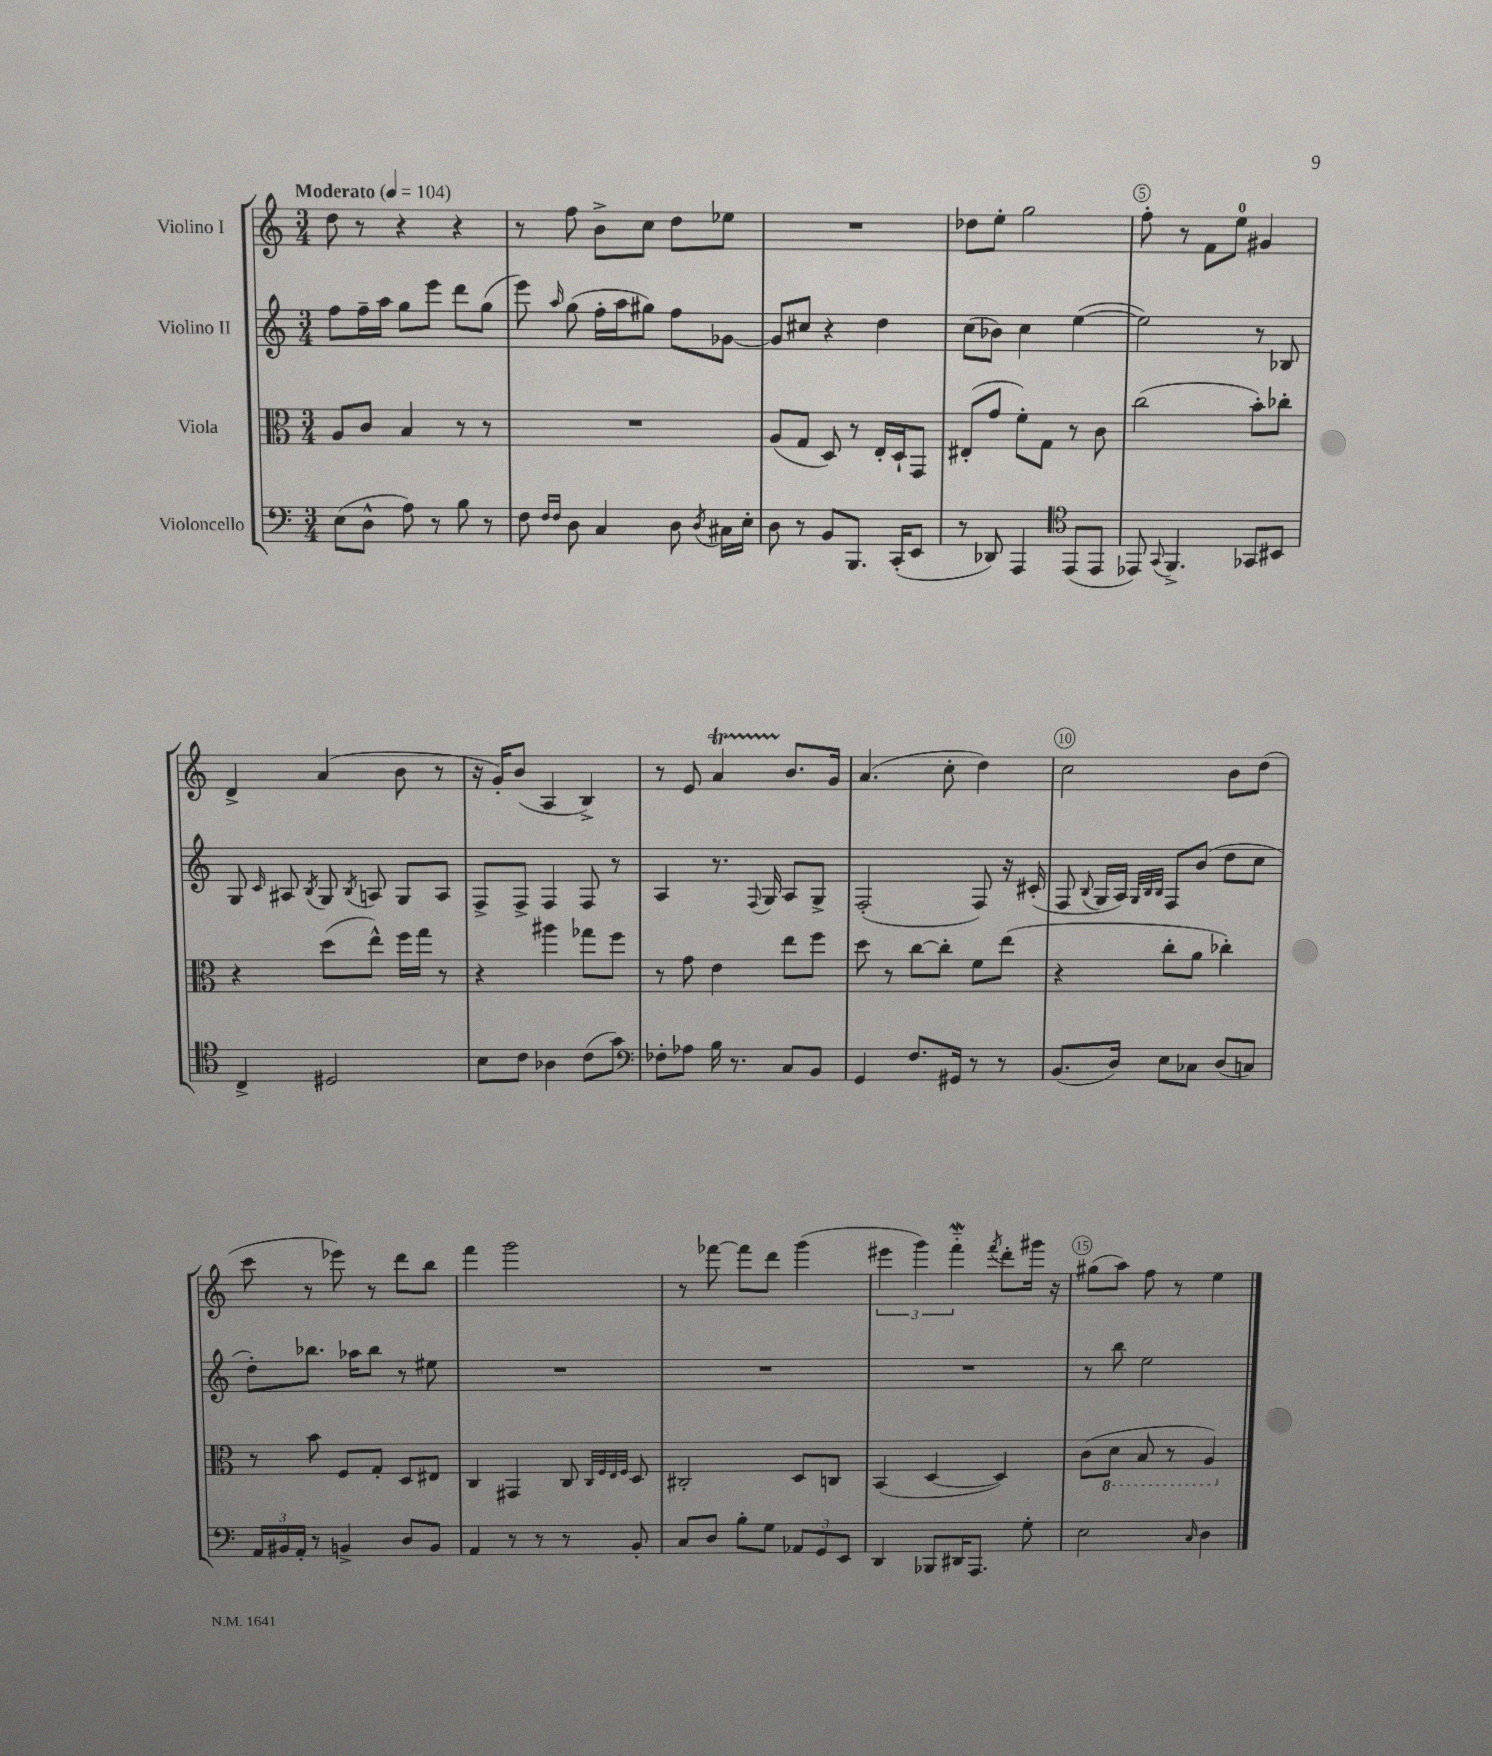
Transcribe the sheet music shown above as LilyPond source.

<<
\new StaffGroup <<
\new Staff = "s0" \with { instrumentName = "Violino I" } {
    \clef treble \key c \major \numericTimeSignature \time 3/4 \tempo "Moderato" 4 = 104
    \autoBeamOff d''8 r8 r4 r4 |
    r8 f''8 b'8[-> c''8] d''8[ ees''8] |
    R2. |
    des''8[ e''8]-. g''2 |
    f''8-. r8 f'8[ e''8]-0 gis'4 |
    d'4-> a'4( b'8 r8 |
    r16 g'16[-.) b'8]( a4 b4->) |
    r8 e'8 a'4\startTrillSpan b'8.[\stopTrillSpan g'16] |
    a'4.( c''8-. d''4) |
    c''2 b'8[ d''8]( |
    c'''8 r8 ees'''8) r8 d'''8[ b''8] |
    f'''4 g'''2 |
    r8 fes'''8~ fes'''8[ d'''8] g'''4( |
    \tuplet 3/2 { eis'''4 g'''4) f'''4-_\mordent } \acciaccatura { f'''8 } d'''8[-. gis'''16] r16 |
    gis''8[( a''8]) f''8 r8 e''4 \bar "|." |
}
\new Staff = "s1" \with { instrumentName = "Violino II" } {
    \clef treble \key c \major \numericTimeSignature \time 3/4
    \autoBeamOff f''8[ f''16-- a''16] g''8[ e'''8] d'''8[ g''8]( |
    e'''8) \grace { a''16 } g''8( f''16[-. a''16 gis''8]) f''8[ ges'8]~ |
    ges'8[ cis''8] r4 d''4 |
    c''8[( bes'8]) c''4 e''4~( |
    e''2) r8 bes8 |
    g8 \grace { c'16 } ais8 \acciaccatura { b8 } g8 \acciaccatura { b8 } a8 g8[ a8] |
    f8[-> f8]-> f4 f8 r8 |
    a4 r8. \appoggiatura { f8 } g16 a8[ g8]-> |
    f2-.( f8) r16 cis'16-.( |
    f8 \appoggiatura { b8 } g16[ a16]) \grace { g32[ b32 b32] } f8[ b'8]( d''8[ c''8] |
    d''8[-.) bes''8.] aes''16[ bes''8] r8 eis''8 |
    R2. |
    R2. |
    R2. |
    r8 b''8 e''2 \bar "|." |
}
\new Staff = "s2" \with { instrumentName = "Viola" } {
    \clef alto \key c \major \numericTimeSignature \time 3/4
    \autoBeamOff a8[ c'8] b4 r8 r8 |
    R2. |
    a8[( g8] d8) r8 e16[-. d16-! g,8] |
    eis8[-.( g'8] f'8[-.) g8] r8 c'8 |
    c''2( b'8[-.) ces''8]-. |
    r4 d''8[( e''8]-^) f''16[ g''16] r8 |
    r4 ais''4 ges''8[ f''8] |
    r8 g'8 e'4 e''8[ f''8] |
    d''8 r8 c''8[~ c''8]-. f'8[ e''8]( |
    r4 c''8[-. a'8] ces''4-.) |
    r8 b'8 f8[ g8]-. d8[ eis8] |
    c4 gis,4 c8 \grace { c32[ f32 e32 f32] } d8 |
    cis2-. d8[ c8] |
    b,4( d4~ d4) |
    c'8[( \ottava #-1 d8] b,8 r8 a,4) \ottava #0 \bar "|." |
}
\new Staff = "s3" \with { instrumentName = "Violoncello" } {
    \clef bass \key c \major \numericTimeSignature \time 3/4
    \autoBeamOff e8[( d8]-^ a8) r8 b8 r8 |
    f8 \grace { f16[ f16] } d8 c4 d8 \acciaccatura { d8 } cis16[ e16]-. |
    d8 r8 b,8[ b,,8.] c,16[-.( e,8] |
    r8 des,8) a,,4 \clef tenor e,8[( e,8] |
    ees,8) \appoggiatura { g,8 } f,4.-> ges,8[ bis,8] |
    c4-> dis2 |
    b8[ c'8] aes4 c'8[( g'8]) |
    \clef bass fes8[-. aes8] b16 r8. c8[ b,8] |
    g,4 f8.[ gis,16] r8 r8 |
    b,8.[( d16]) e8[ ces8] d8[( c8]) |
    \tuplet 3/2 { a,16[ bis,16 a,16]-. } r8 b,4-> d8[ b,8] |
    a,4 r8 r8 r8 b,8-. |
    c8[ d8] b8[-. g8] \tuplet 3/2 { aes,8[ g,8 e,8] } |
    d,4 bes,,8[ dis,16 a,,8.] g8-. |
    e2 \grace { c16 } d4 \bar "|." |
}
>>
>>
\layout { \context { \Score \override BarNumber.break-visibility = ##(#f #t #t) barNumberVisibility = #(every-nth-bar-number-visible 5) \override BarNumber.stencil = #(make-stencil-circler 0.1 0.3 ly:text-interface::print) } }
